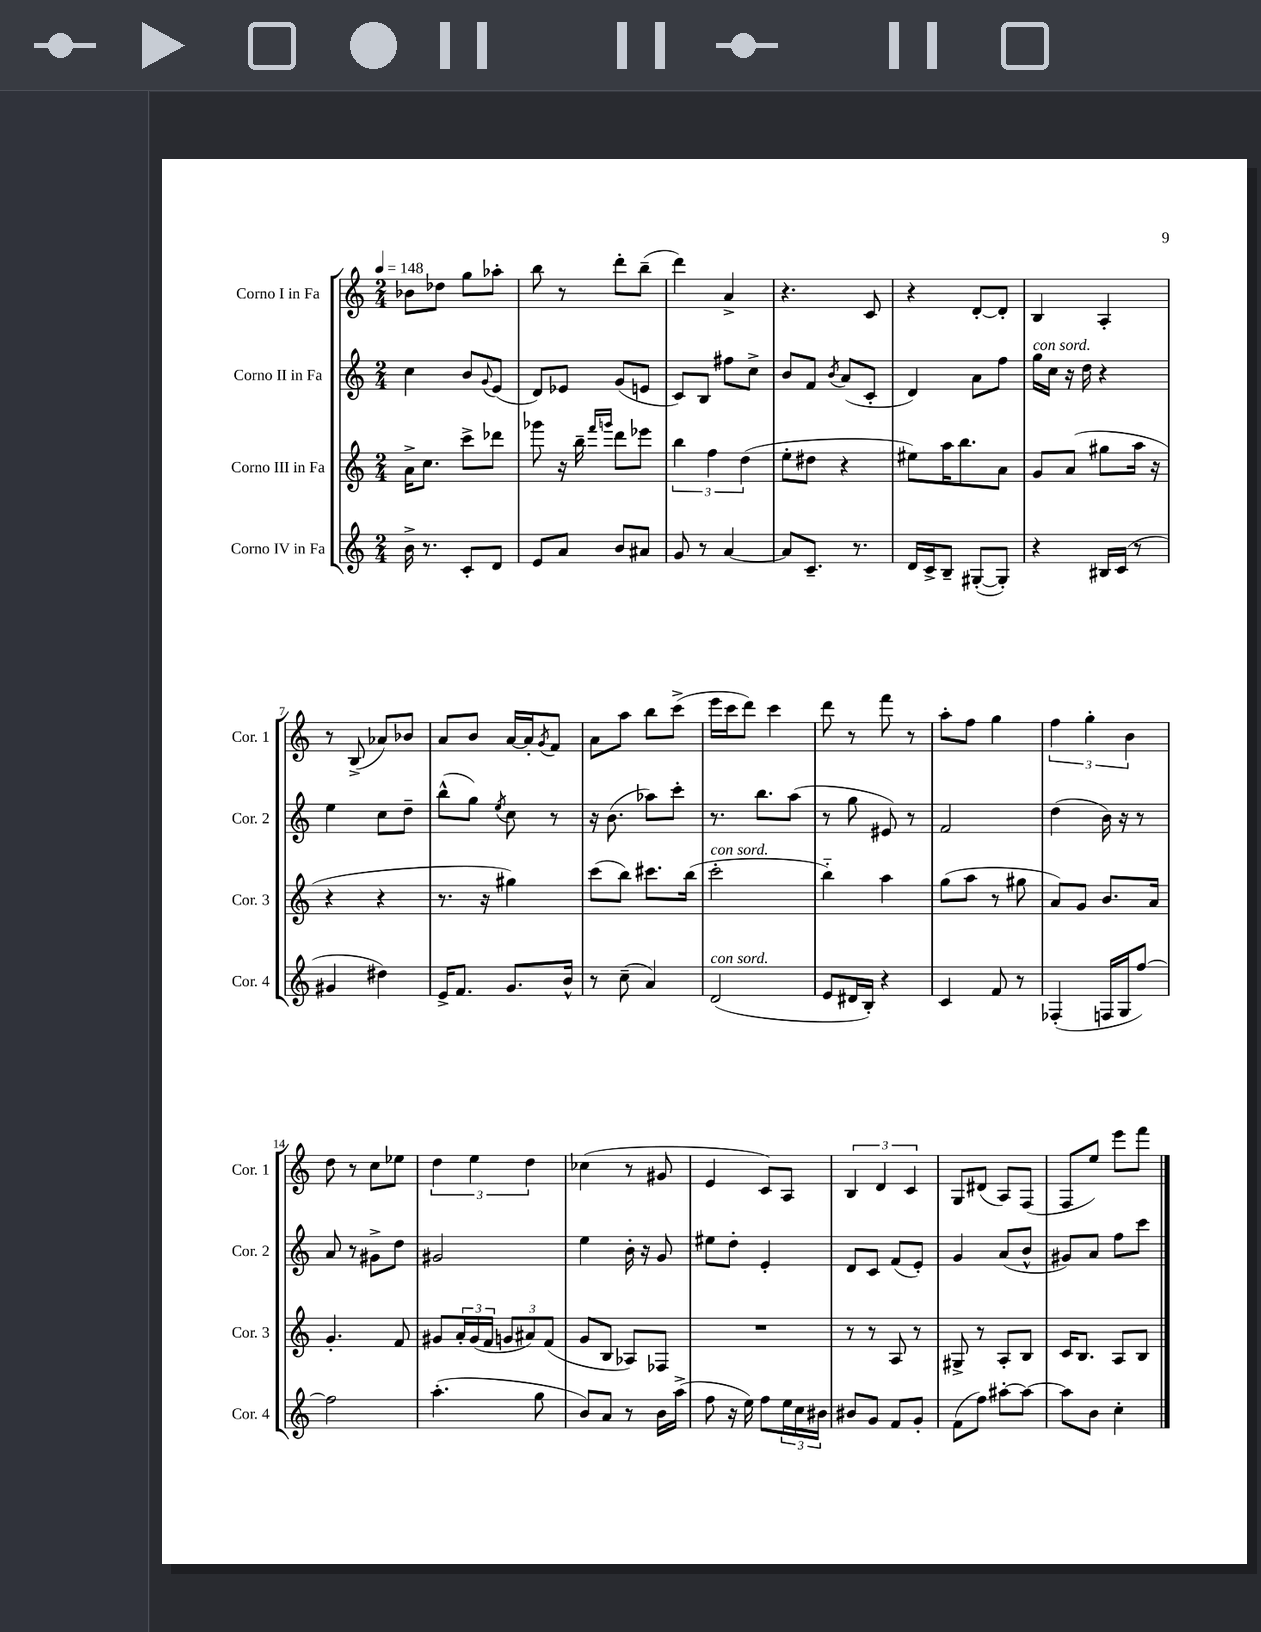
<<
\new StaffGroup <<
\new Staff = "s0" \with { instrumentName = "Corno I in Fa" shortInstrumentName = "Cor. 1" } {
    \clef treble \key c \major \numericTimeSignature \time 2/4 \tempo 4 = 148
    bes'8 des''8 g''8 aes''8-. |
    b''8 r8 d'''8-. b''8--( |
    d'''4) a'4-> |
    r4. c'8 |
    r4 d'8~-. d'8-. |
    b4 a4-. |
    r8 b8->( aes'8) bes'8 |
    a'8 b'8 a'16~ a'16-. \acciaccatura { g'8 } f'8 |
    a'8 a''8 b''8 c'''8->( |
    e'''16 c'''16 d'''8) c'''4 |
    d'''8 r8 f'''8 r8 |
    a''8-. f''8 g''4 |
    \tuplet 3/2 { f''4 g''4-. b'4 } |
    d''8 r8 c''8 ees''8 |
    \tuplet 3/2 { d''4 e''4 d''4 } |
    ces''4( r8 gis'8 |
    e'4 c'8) a8 |
    \tuplet 3/2 { b4 d'4 c'4 } |
    g8 dis'8( a8) f8( |
    f8 e''8) e'''8 f'''8 \bar "|." |
}
\new Staff = "s1" \with { instrumentName = "Corno II in Fa" shortInstrumentName = "Cor. 2" } {
    \clef treble \key c \major \numericTimeSignature \time 2/4
    c''4 b'8 \appoggiatura { g'8 } e'8( |
    d'8) ees'8 g'8( e'8 |
    c'8) b8 fis''8 c''8-> |
    b'8 f'8 \acciaccatura { b'8 } a'8( c'8-. |
    d'4) a'8 f''8 |
    g''16^\markup { \italic "con sord." } c''16 r16 d''16 r4 |
    e''4 c''8 d''8-- |
    b''8-^( g''8) \acciaccatura { e''8 } c''8 r8 |
    r16 b'8.( aes''8) c'''8-. |
    r8. b''8. a''8( |
    r8 g''8 eis'8) r8 |
    f'2 |
    d''4( b'16) r16 r8 |
    a'8 r8 gis'8-> d''8 |
    gis'2 |
    e''4 b'16-. r16 g'8 |
    eis''8 d''8-. e'4-. |
    d'8 c'8 f'8( e'8-.) |
    g'4 a'8( b'8-^ |
    gis'8) a'8 f''8 c'''8 \bar "|." |
}
\new Staff = "s2" \with { instrumentName = "Corno III in Fa" shortInstrumentName = "Cor. 3" } {
    \clef treble \key c \major \numericTimeSignature \time 2/4
    a'16-> c''8. c'''8-> des'''8 |
    ges'''8 r16 b''16-- \grace { f'''16 g'''16 } d'''8 ees'''8 |
    \tuplet 3/2 { b''4 f''4 d''4( } |
    e''8-. dis''8 r4 |
    eis''8) a''16 b''8. a'8 |
    g'8 a'8( gis''8 a''16 r16 |
    r4 r4 |
    r8. r16 gis''4) |
    c'''8( b''8) cis'''8. b''16( |
    c'''2-.^\markup { \italic "con sord." } |
    b''4-_) a''4 |
    g''8( a''8 r8 gis''8 |
    a'8) g'8 b'8. a'16 |
    g'4.-. f'8 |
    gis'8 \tuplet 3/2 { a'16-. gis'16( f'16 } \tuplet 3/2 { g'8 ais'8) f'8( } |
    g'8 b8 aes8) fes8 |
    R2 |
    r8 r8 a8 r8 |
    gis8-> r8 a8-. b8 |
    c'16 b8. a8 b8 \bar "|." |
}
\new Staff = "s3" \with { instrumentName = "Corno IV in Fa" shortInstrumentName = "Cor. 4" } {
    \clef treble \key c \major \numericTimeSignature \time 2/4
    b'16-> r8. c'8-. d'8 |
    e'8 a'8 b'8 ais'8 |
    g'8 r8 a'4~ |
    a'8 c'8.-- r8. |
    d'16 c'16-> b8-- gis8~-.( gis8-.) |
    r4 bis16 c'16( r8 |
    gis'4 dis''4) |
    e'16-> f'8. g'8. b'16-^ |
    r8 c''8--( a'4) |
    d'2^\markup { \italic "con sord." }( |
    e'8 dis'16 b16-.) r4 |
    c'4 f'8 r8 |
    fes4-.( f16 g16 f''8~) |
    f''2 |
    a''4.-.( g''8 |
    b'8) a'8 r8 b'16 a''16->( |
    f''8 r16 e''16) f''8 \tuplet 3/2 { e''16 c''16 bis'16 } |
    bis'8 g'8 f'8 g'8-. |
    f'8( f''8) ais''8~-. ais''8~ |
    ais''8 b'8 c''4-. \bar "|." |
}
>>
>>
